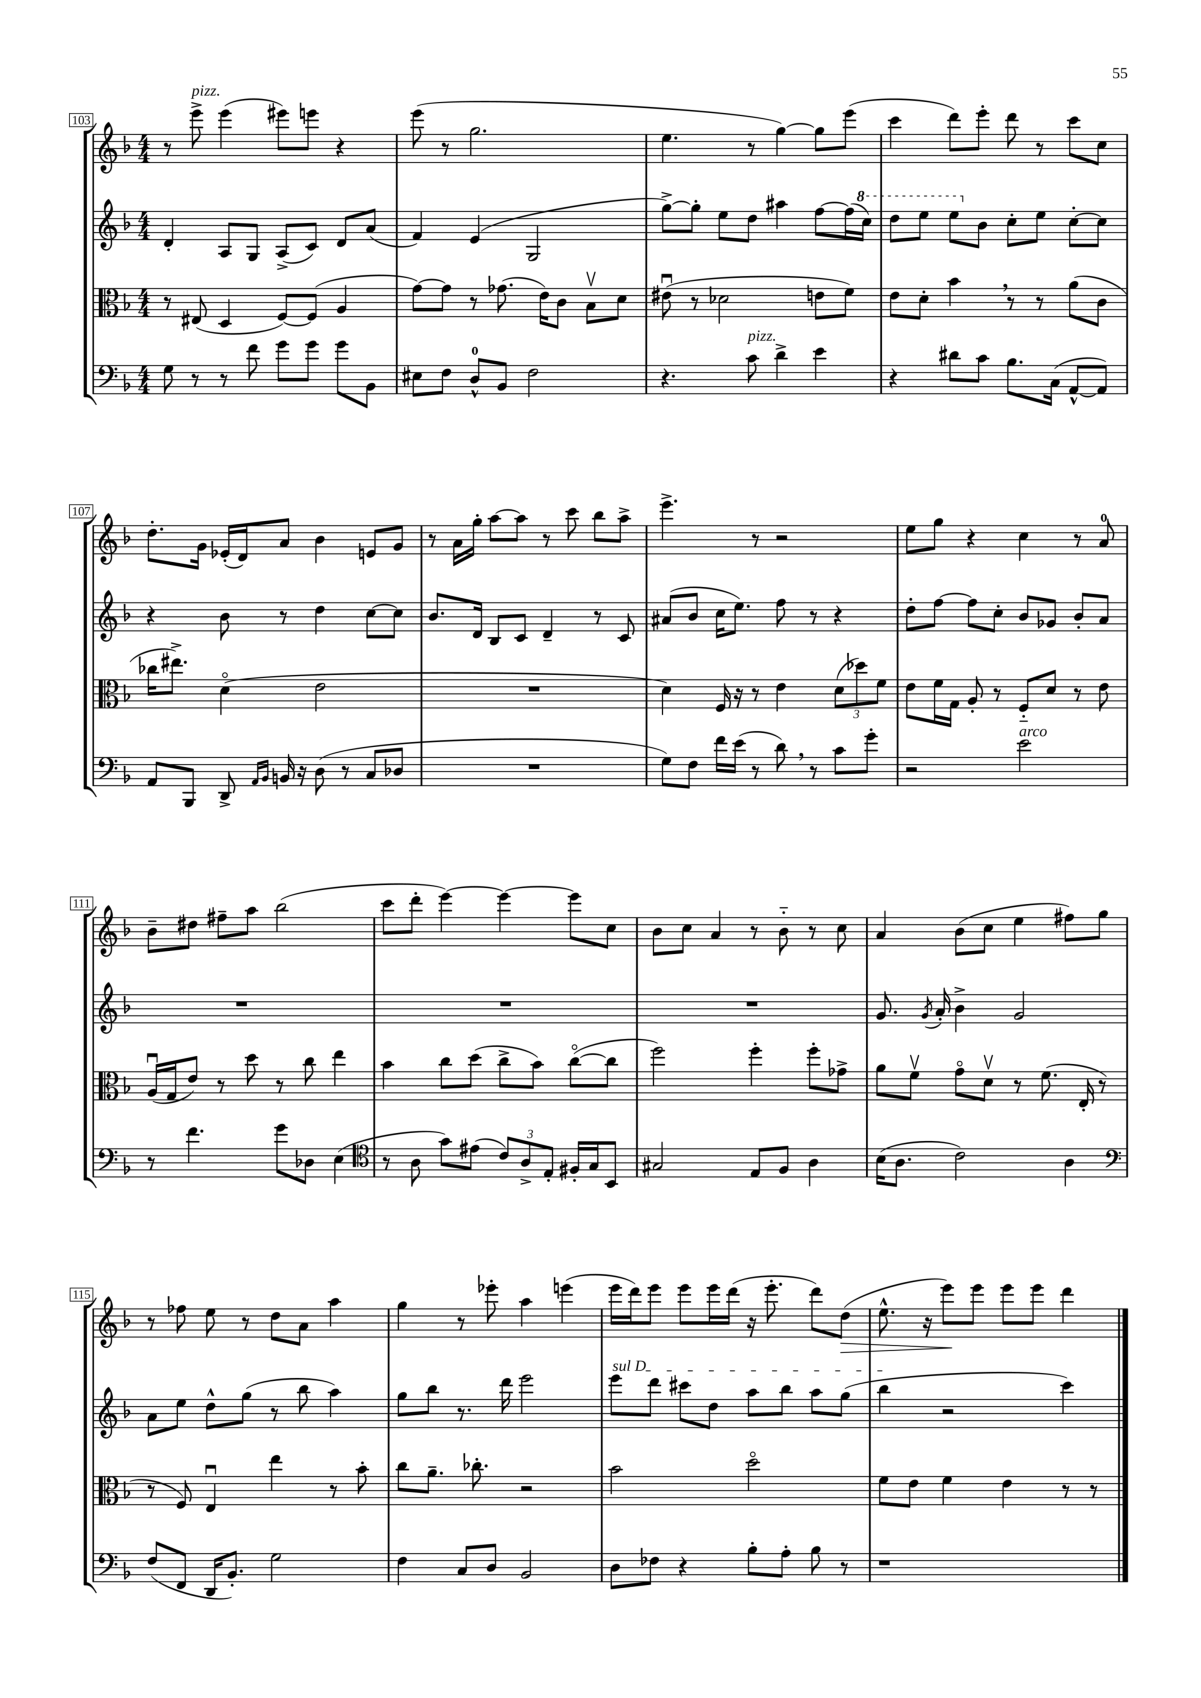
<<
\new StaffGroup <<
\new Staff = "s0" {
    \clef treble \key f \major \numericTimeSignature \time 4/4
    \autoBeamOff r8 e'''8->^\markup { \italic "pizz." } e'''4( eis'''8[) e'''8] r4 |
    e'''8( r8 g''2. |
    e''4. r8 g''4~) g''8[ e'''8]( |
    c'''4 d'''8[) e'''8]-. d'''8 r8 c'''8[ c''8] |
    d''8.[-. g'16] ees'16[-.( d'16) a'8] bes'4 e'8[ g'8] |
    r8 a'16[ g''16]-. a''8[~ a''8] r8 c'''8 bes''8[ a''8]-> |
    e'''4.-> r8 r2 |
    e''8[ g''8] r4 c''4 r8 a'8-0 |
    bes'8[-- dis''8] fis''8[-- a''8] bes''2( |
    c'''8[ d'''8]-. e'''4~) e'''4~ e'''8[ c''8] |
    bes'8[ c''8] a'4 r8 bes'8-_ r8 c''8 |
    a'4 bes'8[( c''8] e''4 fis''8[) g''8] |
    r8 fes''8 e''8 r8 d''8[ a'8] a''4 |
    g''4 r8 ees'''8-. a''4 e'''4( |
    e'''16[ d'''16) e'''8] e'''8[ e'''16 d'''16]( r16 e'''8.-. d'''8[) d''8]\>( |
    e''8.-^ r16 e'''8[\!) e'''8] e'''8[ e'''8] d'''4 \bar "|." |
}
\new Staff = "s1" {
    \clef treble \key f \major \numericTimeSignature \time 4/4
    \autoBeamOff d'4-. a8[ g8] a8[->( c'8]) d'8[ a'8]( |
    f'4) e'4( g2 |
    g''8[~->) g''8]-. e''8[ d''8] ais''4 f''8[~ f''16( \ottava #1 c'''16]) |
    d'''8[ e'''8] e'''8[ \ottava #0 bes'8] c''8[-. e''8] c''8[~-. c''8] |
    r4 bes'8 r8 d''4 c''8[~ c''8] |
    bes'8.[ d'16] bes8[ c'8] d'4-- r8 c'8 |
    ais'8[( bes'8] c''16[ e''8.]) f''8 r8 r4 |
    d''8[-. f''8]~ f''8[ c''8]-. bes'8[ ges'8] bes'8[-. a'8] |
    R1 |
    R1 |
    R1 |
    g'8. \acciaccatura { g'8 } a'16-. bes'4-> g'2 |
    a'8[ e''8] d''8[-^ g''8]( r8 bes''8 a''4) |
    g''8[ bes''8] r8. d'''16 e'''2 |
    \once \override TextSpanner.bound-details.left.text = \markup { \italic "sul D" } e'''8[\startTextSpan d'''8] cis'''8[ d''8] a''8[ bes''8] a''8[ g''8]( |
    bes''4\stopTextSpan r2 c'''4) \bar "|." |
}
\new Staff = "s2" {
    \clef alto \key f \major \numericTimeSignature \time 4/4
    \autoBeamOff r8 eis8( d4 f8[~) f8]( a4 |
    g'8[~) g'8] r8 ges'8.( e'16[) c'8] bes8[\upbow d'8] |
    eis'8\downbow( r8 des'2 e'8[ f'8]) |
    e'8[ d'8]-. bes'4 \breathe r8 r8 a'8[( c'8] |
    ces''16[ eis''8.]->) d'4\flageolet( e'2 |
    R1 |
    d'4) f16 r16 r8 e'4 \tuplet 3/2 { d'8[( des''8) f'8] } |
    e'8[ f'16 g16] a8-. r8 f8[-_ d'8] r8 e'8 |
    a16[\downbow( g16 e'8]) r8 d''8 r8 c''8 e''4 |
    bes'4 c''8[ d''8]( c''8[-> bes'8]) c''8[~\flageolet( c''8] |
    f''2) f''4-. f''8[-. ges'8]-> |
    a'8[ f'8]\upbow g'8[\flageolet d'8]\upbow r8 f'8.( e16-. r8 |
    r8 f8) e4\downbow e''4 r8 bes'8-. |
    c''8[ a'8.]-- ces''8.-. r2 |
    bes'2 d''2\flageolet |
    f'8[ e'8] f'4 e'4 r8 r8 \bar "|." |
}
\new Staff = "s3" {
    \clef bass \key f \major \numericTimeSignature \time 4/4
    \autoBeamOff g8 r8 r8 f'8 g'8[ g'8] g'8[ bes,8] |
    eis8[ f8] d8[-0-^ bes,8] f2 |
    r4. c'8^\markup { \italic "pizz." } d'4-> e'4 |
    r4 dis'8[ c'8] bes8.[ c16]( a,8[~-^ a,8]) |
    a,8[ bes,,8] d,8-> \grace { a,16[ bes,16] } b,16 r16 d8( r8 c8[ des8] |
    R1 |
    g8[) f8] f'16[ e'16]( r8 d'8) \breathe r8 c'8[ g'8]-. |
    r2 e'2^\markup { \italic "arco" } |
    r8 f'4. g'8[ des8] e4( |
    \clef tenor r8 a8 g'8[) eis'8]( \tuplet 3/2 { c'8[) a8-> e8]-. } fis16[-. g16 bes,8] |
    gis2 e8[ f8] a4 |
    bes16[( a8.] c'2) a4 |
    \clef bass f8[( f,8] d,16[ bes,8.]-.) g2 |
    f4 c8[ d8] bes,2 |
    d8[ fes8] r4 bes8[-. a8]-. bes8 r8 |
    r1 \bar "|." |
}
>>
>>
\layout { \context { \Score currentBarNumber = #103 \override BarNumber.stencil = #(make-stencil-boxer 0.1 0.3 ly:text-interface::print) } }
